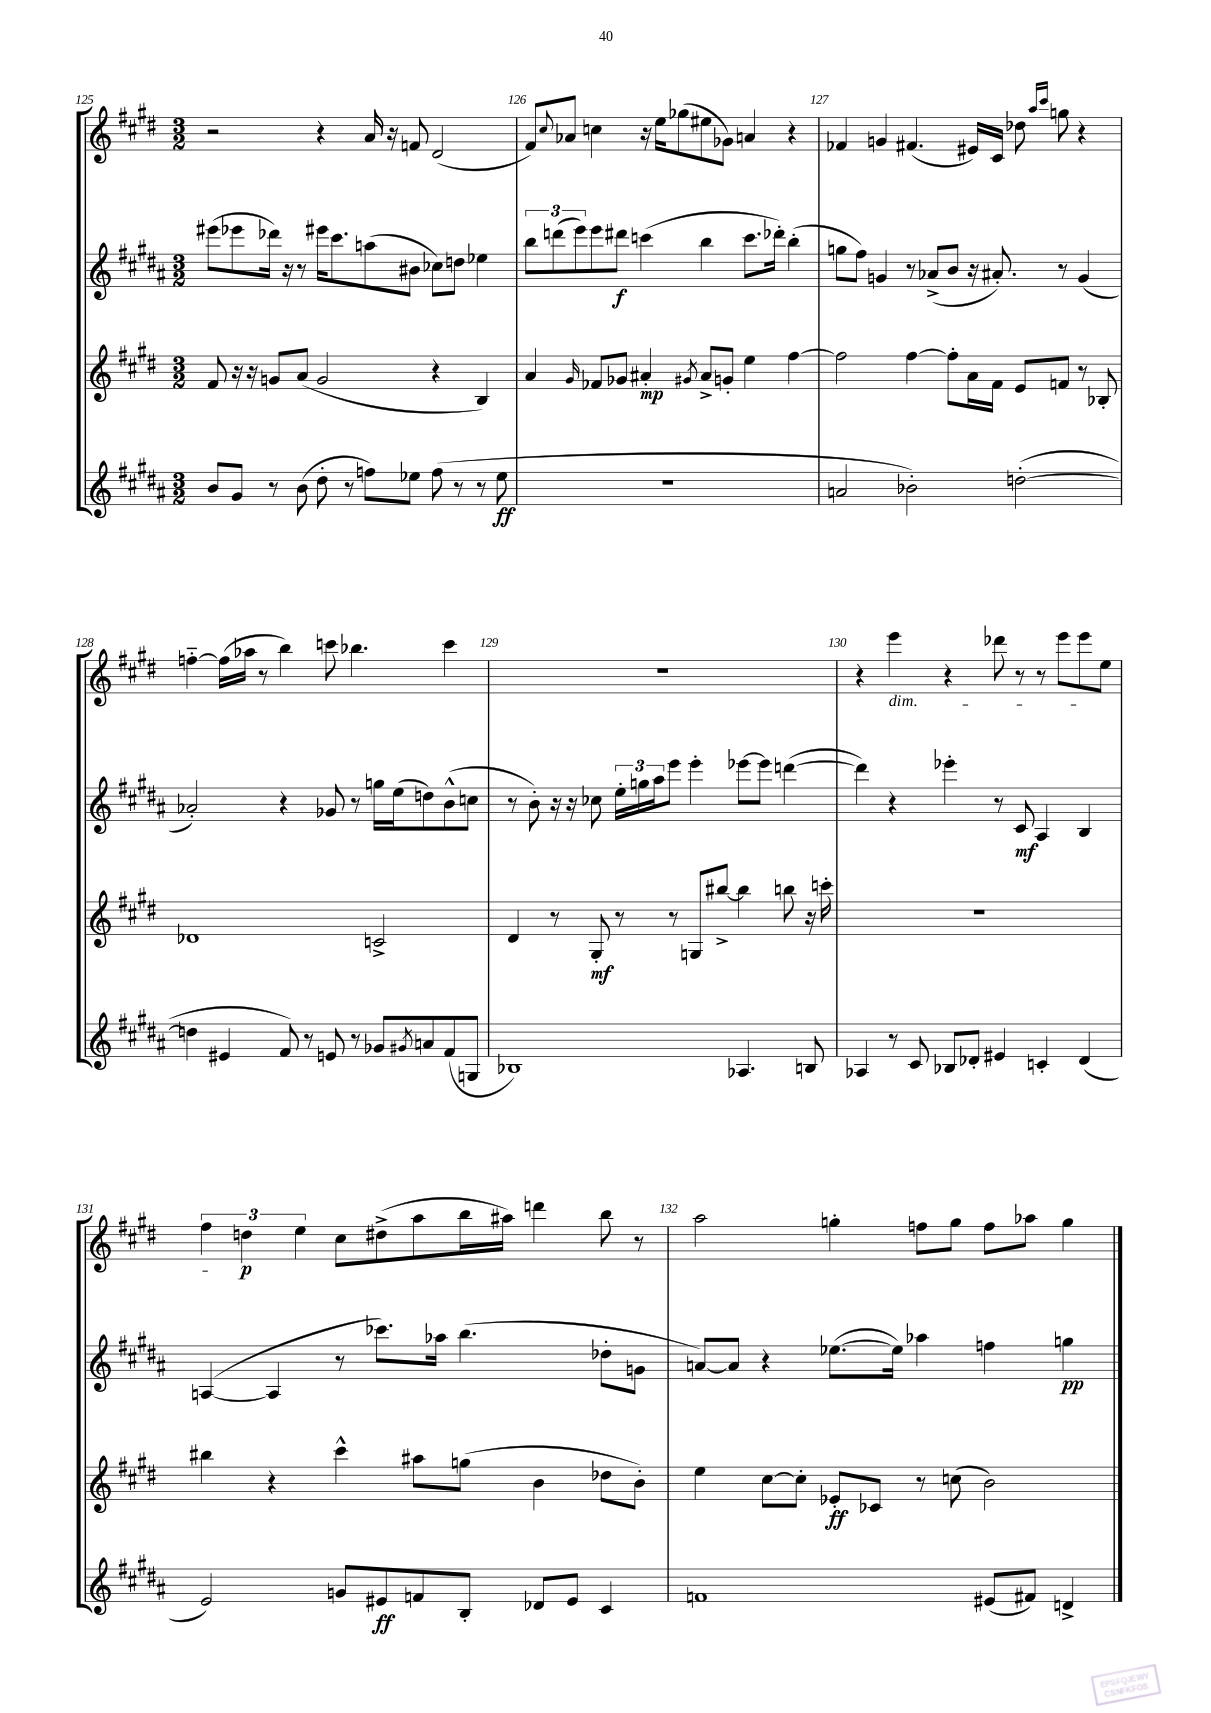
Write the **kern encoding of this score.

**kern	**dynam	**kern	**dynam	**kern	**dynam	**kern	**dynam
*part4	*part4	*part3	*part3	*part2	*part2	*part1	*part1
*staff4	*staff4	*staff3	*staff3	*staff2	*staff2	*staff1	*staff1
*clefG2	*	*clefG2	*	*clefG2	*	*clefG2	*
*k[f#c#g#d#a#]	*	*k[f#c#g#d#]	*	*k[f#c#g#d#a#]	*	*k[f#c#g#d#]	*
*M3/2	*	*M3/2	*	*M3/2	*	*M3/2	*
=125	=125	=125	=125	=125	=125	=125	=125
8b/L	.	8f#/	.	(8eee#X\L	.	2r	.
8g#/J	.	16r	.	8eee-X\	.	.	.
.	.	16r	.	.	.	.	.
8r	.	8gn/L	.	16ddd-X\Jk)	.	.	.
.	.	.	.	16r	.	.	.
(8b\	.	(8a/J	.	8r	.	.	.
8dd#'\	.	2g/	.	16eee#X\KL	.	4r	.
.	.	.	.	8.ccc#\	.	.	.
8r	.	.	.	.	.	.	.
8ffn\L)	.	.	.	(8aan\	.	16a/	.
.	.	.	.	.	.	16r	.
8ee-X\J	.	.	.	8b#X\J	.	8fn/	.
(8ff\	.	4r	.	8cc-X\L)	.	(2d#/	.
8r	.	.	.	8ddn\J	.	.	.
8r	.	4B/)	.	4ee-X\	.	.	.
8ee-\	ff	.	.	.	.	.	.
=126	=126	=126	=126	=126	=126	=126	=126
1.r	.	4a/	.	12bb\L	.	8f#/L)	.
.	.	.	.	(12dddn\	.	.	.
.	.	.	.	.	.	8qqcc#/	.
.	.	.	.	.	.	8a-X/J	.
.	.	.	.	12eee\)	.	.	.
.	.	16qqg#/	.	.	.	.	.
.	.	8f-X/L	.	8eee\	.	4ccn\	.
.	.	8g-X/J	.	8ddd#X\J	f	.	.
.	.	4a#X'/	mp	(4cccn\	.	16r	.
.	.	.	.	.	.	16ee\KL	.
.	.	.	.	.	.	(8gg-X\	.
.	.	8qg#X/	.	.	.	.	.
.	.	8a#^/L	.	4bb\	.	8ee#X\	.
.	.	8gn'/J	.	.	.	8g-X\J)	.
.	.	4ee\	.	8.ccc\L	.	4an/	.
.	.	.	.	16ddd-X'\Jk)	.	.	.
.	.	[4ff#\	.	(4bb'\	.	4r	.
=127	=127	=127	=127	=127	=127	=127	=127
2an/	.	2ff#\]	.	8ggn\L	.	4f-X/	.
.	.	.	.	8ff#\J)	.	.	.
.	.	.	.	4gn/	.	4gn/	.
2b-X'\)	.	[4ff#\	.	8r	.	(4.f#X/	.
.	.	.	.	(8a-X^/L	.	.	.
.	.	8ff#'\L]	.	8b/J	.	.	.
.	.	16a\L	.	16r	.	16e#X/LL)	.
.	.	16f#\JJ	.	8.a#X'/)	.	16c#/JJ	.
([2ddn'\	.	8e/L	.	.	.	8dd-X\	.
.	.	.	.	.	.	16qqaa/LL	.
.	.	.	.	.	.	16qqccc#/JJ	.
.	.	8fn/J	.	8r	.	8ggn\	.
.	.	8r	.	(4g/	.	4r	.
.	.	8B-X'/	.	.	.	.	.
!!LO:LB:g=z
=128	=128	=128	=128	=128	=128	=128	=128
4ddn\]	.	1d-X	.	2a-X'/)	.	[4ffn\	.
4e#X/	.	.	.	.	.	(16ff\LL]	.
.	.	.	.	.	.	16aa-X\JJ	.
.	.	.	.	.	.	8r	.
8f#/)	.	.	.	4r	.	4bb\)	.
8r	.	.	.	.	.	.	.
8en/	.	.	.	8g-X/	.	8cccn\	.
8r	.	.	.	8r	.	4.bb-X\	.
8g-X/L	.	2cn^/	.	16ggn\LL	.	.	.
.	.	.	.	(16ee\J	.	.	.
8qg#X/	.	.	.	.	.	.	.
8an/	.	.	.	8ddn\)	.	.	.
(8f#/	.	.	.	(8b^^\	.	4ccc\	.
8Gn/J	.	.	.	8ccn\J	.	.	.
=129	=129	=129	=129	=129	=129	=129	=129
1B-X)	.	4d#/	.	8r	.	1.r	.
.	.	.	.	8b'\)	.	.	.
.	.	8r	.	16r	.	.	.
.	.	.	.	16r	.	.	.
.	.	8G#'/	mf	8cc-X\	.	.	.
.	.	8r	.	24ee'\LL	.	.	.
.	.	.	.	24ggn\	.	.	.
.	.	.	.	24aa#\J	.	.	.
.	.	8r	.	8eee\J	.	.	.
.	.	8Gn/L	.	4eee'\	.	.	.
.	.	[8bb#X^/J	.	.	.	.	.
4.A-X/	.	4bb#\]	.	[8eee-X\L	.	.	.
.	.	.	.	8eee-\J]	.	.	.
.	.	8bbn\	.	([4dddn\	.	.	.
8Bn/	.	16r	.	.	.	.	.
.	.	16cccn'\	.	.	.	.	.
=130	=130	=130	=130	=130	=130	=130	=130
4A-X/	.	1.r	.	4ddd\])	.	4r	.
!	!	!	!	!	!	!LO:TX:b:i:t=dim.	!
8r	.	.	.	4r	.	4eee\	.
8c#/	.	.	.	.	.	.	.
8B-X/L	.	.	.	4eee-X'\	.	4r	.
8d-X'/J	.	.	.	.	.	.	.
4e#X/	.	.	.	8r	.	8ddd-X\	.
.	.	.	.	8c#/	mf	8r	.
4cn'/	.	.	.	4A#/	.	8r	.
.	.	.	.	.	.	8eee\L	.
(4d-/	.	.	.	4B/	.	8eee\	.
.	.	.	.	.	.	8ee\J	.
!!LO:LB:g=z
=131	=131	=131	=131	=131	=131	=131	=131
2e/)	.	4bb#X\	.	([4An/	.	6ff#\	.
.	.	.	.	.	.	6ddn\	p
.	.	4r	.	4A/]	.	.	.
.	.	.	.	.	.	6ee\	.
8gn/L	.	4ccc#^^\	.	8r	.	8cc#\L	.
8e#X/	ff	.	.	8.ccc-X\L)	.	(8dd#X^\	.
8fn/	.	8aa#X\L	.	.	.	8aa\	.
.	.	.	.	16aa-X\Jk	.	.	.
8B'/J	.	(8ggn\J	.	(4.bb\	.	16bb\L	.
.	.	.	.	.	.	16aa#X\JJ)	.
8d-X/L	.	4b\	.	.	.	4dddn\	.
8e#/J	.	.	.	.	.	.	.
4c#/	.	8dd-X\L	.	8dd-X'\L	.	8bb\	.
.	.	8b'\J)	.	8gn\J	.	8r	.
=132	=132	=132	=132	=132	=132	=132	=132
1fn	.	4ee\	.	[8an/L)	.	2aa\	.
.	.	.	.	8a/J]	.	.	.
.	.	[8cc#\L	.	4r	.	.	.
.	.	8cc#'\J]	.	.	.	.	.
.	.	8e-X'/L	ff	([8.ee-X\L	.	4ggn'\	.
.	.	8c-X/J	.	.	.	.	.
.	.	.	.	16ee-\Jk])	.	.	.
.	.	8r	.	4aa-X\	.	8ffn\L	.
.	.	(8ccn\	.	.	.	8gg\J	.
(8e#X/L	.	2b\)	.	4ffn\	.	8ff\L	.
8f#X/J)	.	.	.	.	.	8aa-X\J	.
4dn^/	.	.	.	4ggn\	pp	4gg\	.
==	==	==	==	==	==	==	==
*-	*-	*-	*-	*-	*-	*-	*-
